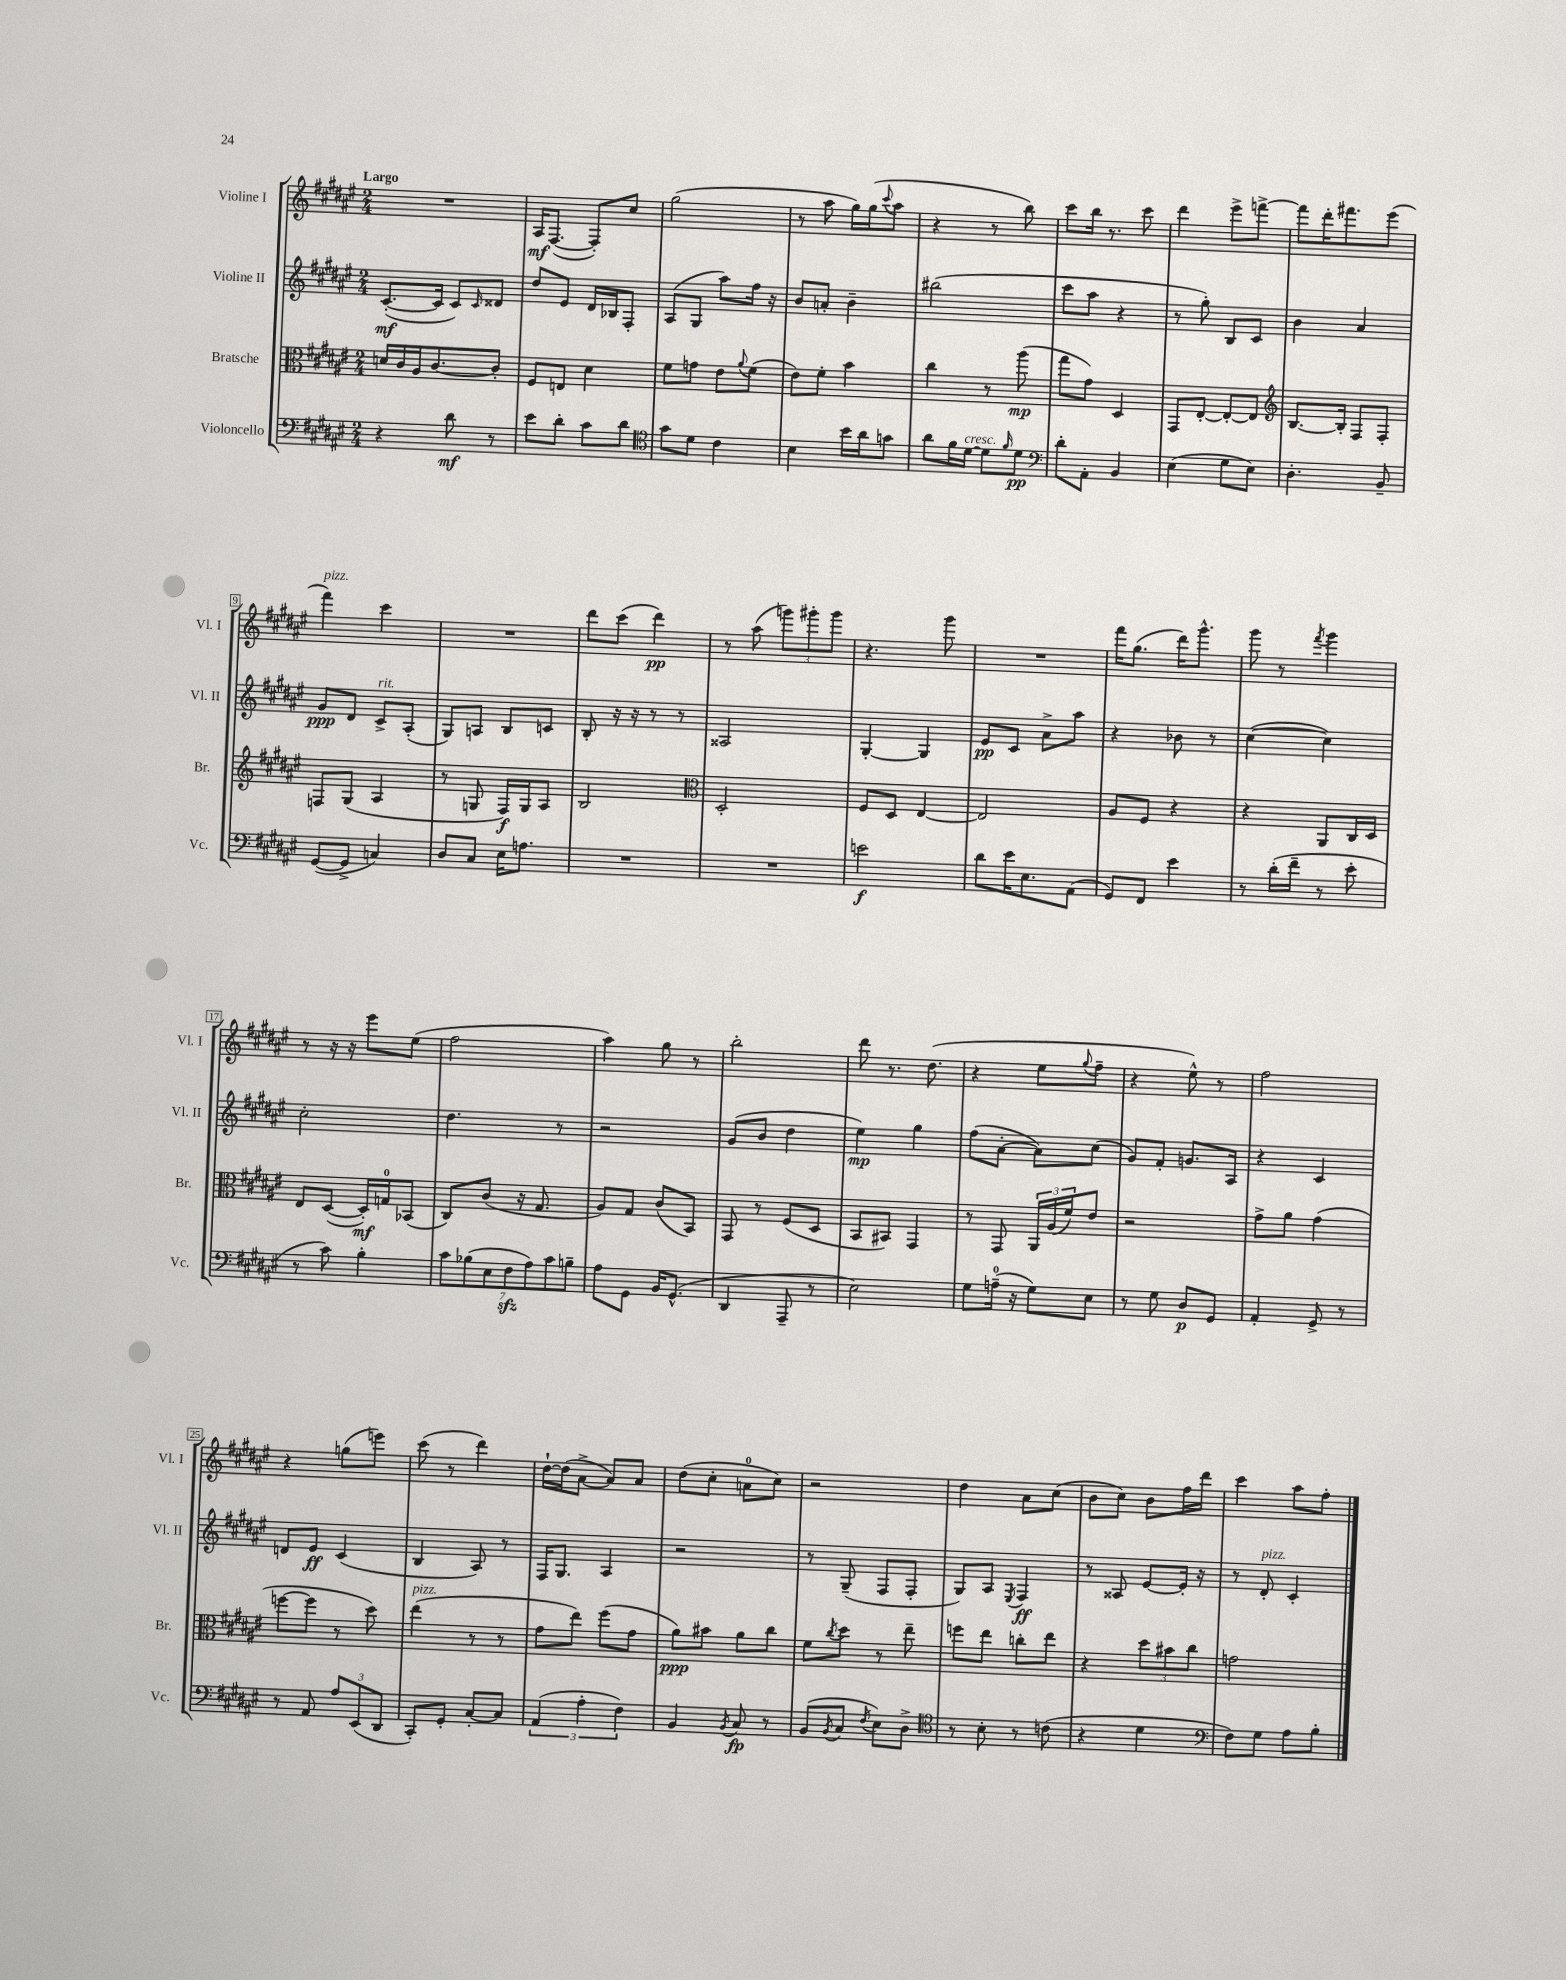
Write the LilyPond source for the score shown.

<<
\new StaffGroup <<
\new Staff = "s0" \with { instrumentName = "Violine I" shortInstrumentName = "Vl. I" } {
    \clef treble \key fis \major \numericTimeSignature \time 2/4 \tempo "Largo"
    R2 |
    ais16\mf fis8.~( fis8-.) cis''8 |
    gis''2( |
    r8 ais''8 gis''16) gis''16( \appoggiatura { cis'''8 } ais''8 |
    r4 r8 b''8) |
    cis'''8 b''16 r8. cis'''8 |
    dis'''4 eis'''8-> f'''8~-> |
    f'''8 dis'''16-. fis'''8. eis'''8( |
    fis'''4^\markup { \italic "pizz." }) cis'''4 |
    R2 |
    dis'''8 cis'''8( dis'''4\pp) |
    r8 ais''8( \tuplet 3/2 { g'''8) gis'''8-. gis'''8 } |
    r4. gis'''8 |
    R2 |
    fis'''16 gis''8.( dis'''16) gis'''8.-^ |
    gis'''8 r8 \acciaccatura { fis'''8 } gis'''4 |
    r8 r16 r16 eis'''8 eis''8( |
    fis''2 |
    ais''4) gis''8 r8 |
    b''2-. |
    dis'''8 r8. dis''8.( |
    r4 eis''8 \appoggiatura { gis''8 } fis''8-- |
    r4 eis''8-^) r8 |
    fis''2 |
    r4 g''8( e'''8) |
    cis'''8( r8 dis'''4) |
    dis''16~-! dis''16( ais'8~-> ais'8) ais'8 |
    dis''8( cis''8-. a'8-0 cis''8) |
    r2 |
    dis''4 ais'8 cis''8( |
    b'8 cis''8) b'8 fis''16 dis'''16 |
    cis'''4 ais''8 fis''8-. \bar "|." |
}
\new Staff = "s1" \with { instrumentName = "Violine II" shortInstrumentName = "Vl. II" } {
    \clef treble \key fis \major \numericTimeSignature \time 2/4
    cis'8.~-.\mf( cis'16 cis'8) \grace { cis'16 } disis'8 |
    dis''8 eis'8 dis'16 bes16 fis8-. |
    ais8( gis8 ais''8) fis''16 r16 |
    b'8 a'8-. b'4-- |
    bis''2( |
    cis'''8 ais''8 r4 |
    r8 gis''8-.) b8 cis'8 |
    b'4 ais'4 |
    gis'8\ppp dis'8 cis'8->^\markup { \italic "rit." } ais8-.( |
    gis8) a8 b8 c'8 |
    b8-. r16 r16 r8 r8 |
    aisis2 |
    gis4~-. gis4 |
    eis'8\pp cis'8 ais'8-> ais''8 |
    r4 bes'8 r8 |
    cis''4~( cis''4) |
    cis''2-. |
    dis''4. r8 |
    r2 |
    gis'8( b'8 dis''4 |
    eis''4\mp) gis''4 |
    fis''8( ais'8~-. ais'8) cis''8( |
    gis'8) fis'8-. g'8. ais16 |
    r4 cis'4 |
    d'8 eis'8\ff cis'4( |
    b4 ais8) r8 |
    fis16 gis8. ais4 |
    r2 |
    r8 gis8--( fis8 fis8-. |
    gis8) ais8 \acciaccatura { eis8 } fis4\ff |
    r8 aisis8 eis'8~ eis'16-. r16 |
    r8 dis'8-.^\markup { \italic "pizz." } cis'4-. \bar "|." |
}
\new Staff = "s2" \with { instrumentName = "Bratsche" shortInstrumentName = "Br." } {
    \clef alto \key fis \major \numericTimeSignature \time 2/4
    d'16 cis'16 ais16 cis'8.~ cis'8-. |
    fis8 e8 dis'4 |
    fis'8 g'8 eis'8 \appoggiatura { ais'8 } fis'8( |
    eis'8) fis'8-. b'4 |
    cis''4 r8 ais''8\mp( |
    gis''8 gis'8) dis4 |
    gis,8 eis8~-. eis8~-. eis8 |
    \clef treble b8.~ b16-. fis8 fis8-. |
    f8 gis8( ais4 |
    r8 g8 fis16\f) g16 ais8 |
    b2 |
    \clef alto dis2-. |
    fis8 dis8 eis4~ |
    eis2 |
    ais8 fis8 r4 |
    r4 ais,8 cis16 dis16 |
    eis8 dis8~( dis16-.\mf) g16-0 bes,8( |
    cis8) cis'8( r16 gis8. |
    ais8) gis8 cis'8( b,8) |
    gis,8 r8 fis8( dis8 |
    b,8 bis,8) gis,4 |
    r8 gis,8 \tuplet 3/2 { ais,16 ais16( fis'16) } eis'8 |
    r2 |
    gis'8-> ais'8 gis'4( |
    f''8~ f''8 r8 dis''8) |
    eis''4^\markup { \italic "pizz." }( r8 r8 |
    gis'8 eis''8) fis''8( gis'8 |
    ais'8\ppp) bis'8 ais'8 cis''8 |
    fis'8 \acciaccatura { cis''8 } dis''8 r8 eis''8-- |
    f''8 eis''8 c''8-. eis''8 |
    r4 \tuplet 3/2 { dis''8 bis'8 cis''8 } |
    g'2 \bar "|." |
}
\new Staff = "s3" \with { instrumentName = "Violoncello" shortInstrumentName = "Vc." } {
    \clef bass \key fis \major \numericTimeSignature \time 2/4
    r4 dis'8\mf r8 |
    eis'8 dis'8-. cis'8 dis'8 |
    \clef tenor gis'8 dis'8 cis'4 |
    b4 b'16 ais'16 g'8 |
    ais'8 fis'16 dis'16~^\markup { \italic "cresc." } dis'8 \grace { fis'16 } dis'8\pp |
    \clef bass dis'8-. ais,8-. b,4 |
    eis4( gis8 eis8) |
    dis4.-. b,8-- |
    gis,8~( gis,8-> c4) |
    dis8 cis8 eis16 a8. |
    R2 |
    R2 |
    e'2\f |
    dis'8 eis'16 eis8. ais,8( |
    gis,8) fis,8 eis'4 |
    r8 dis'16-.( fis'16-- r8 eis'8-. |
    r8 cis'8) b4-. |
    \tuplet 7/4 { cis'8 bes8( eis8 fis8\sfz ais8) cis'8 b8-- } |
    ais8 gis,8 b,16 gis,8.-^( |
    dis,4 ais,,8-- r8 |
    eis2) |
    gis8 a16-0--( r16 gis8) eis8 |
    r8 gis8 dis8\p gis,8 |
    ais,4-. gis,8-> r8 |
    r8 ais,8 \tuplet 3/2 { ais8 eis,8( dis,8 } |
    cis,8-.) gis,8-. cis8~-. cis8 |
    \tuplet 3/2 { ais,4( ais4-. fis4) } |
    b,4 \acciaccatura { b,8 } cis8\fp r8 |
    b,8( \acciaccatura { b,8 } cis8 \acciaccatura { fis8 } eis8) dis8-> |
    \clef tenor r8 b8-. r8 c'8( |
    r4 dis'4 |
    \clef bass fis8) gis8 ais8 b8-. \bar "|." |
}
>>
>>
\layout { \context { \Score \override BarNumber.stencil = #(make-stencil-boxer 0.1 0.3 ly:text-interface::print) } }
